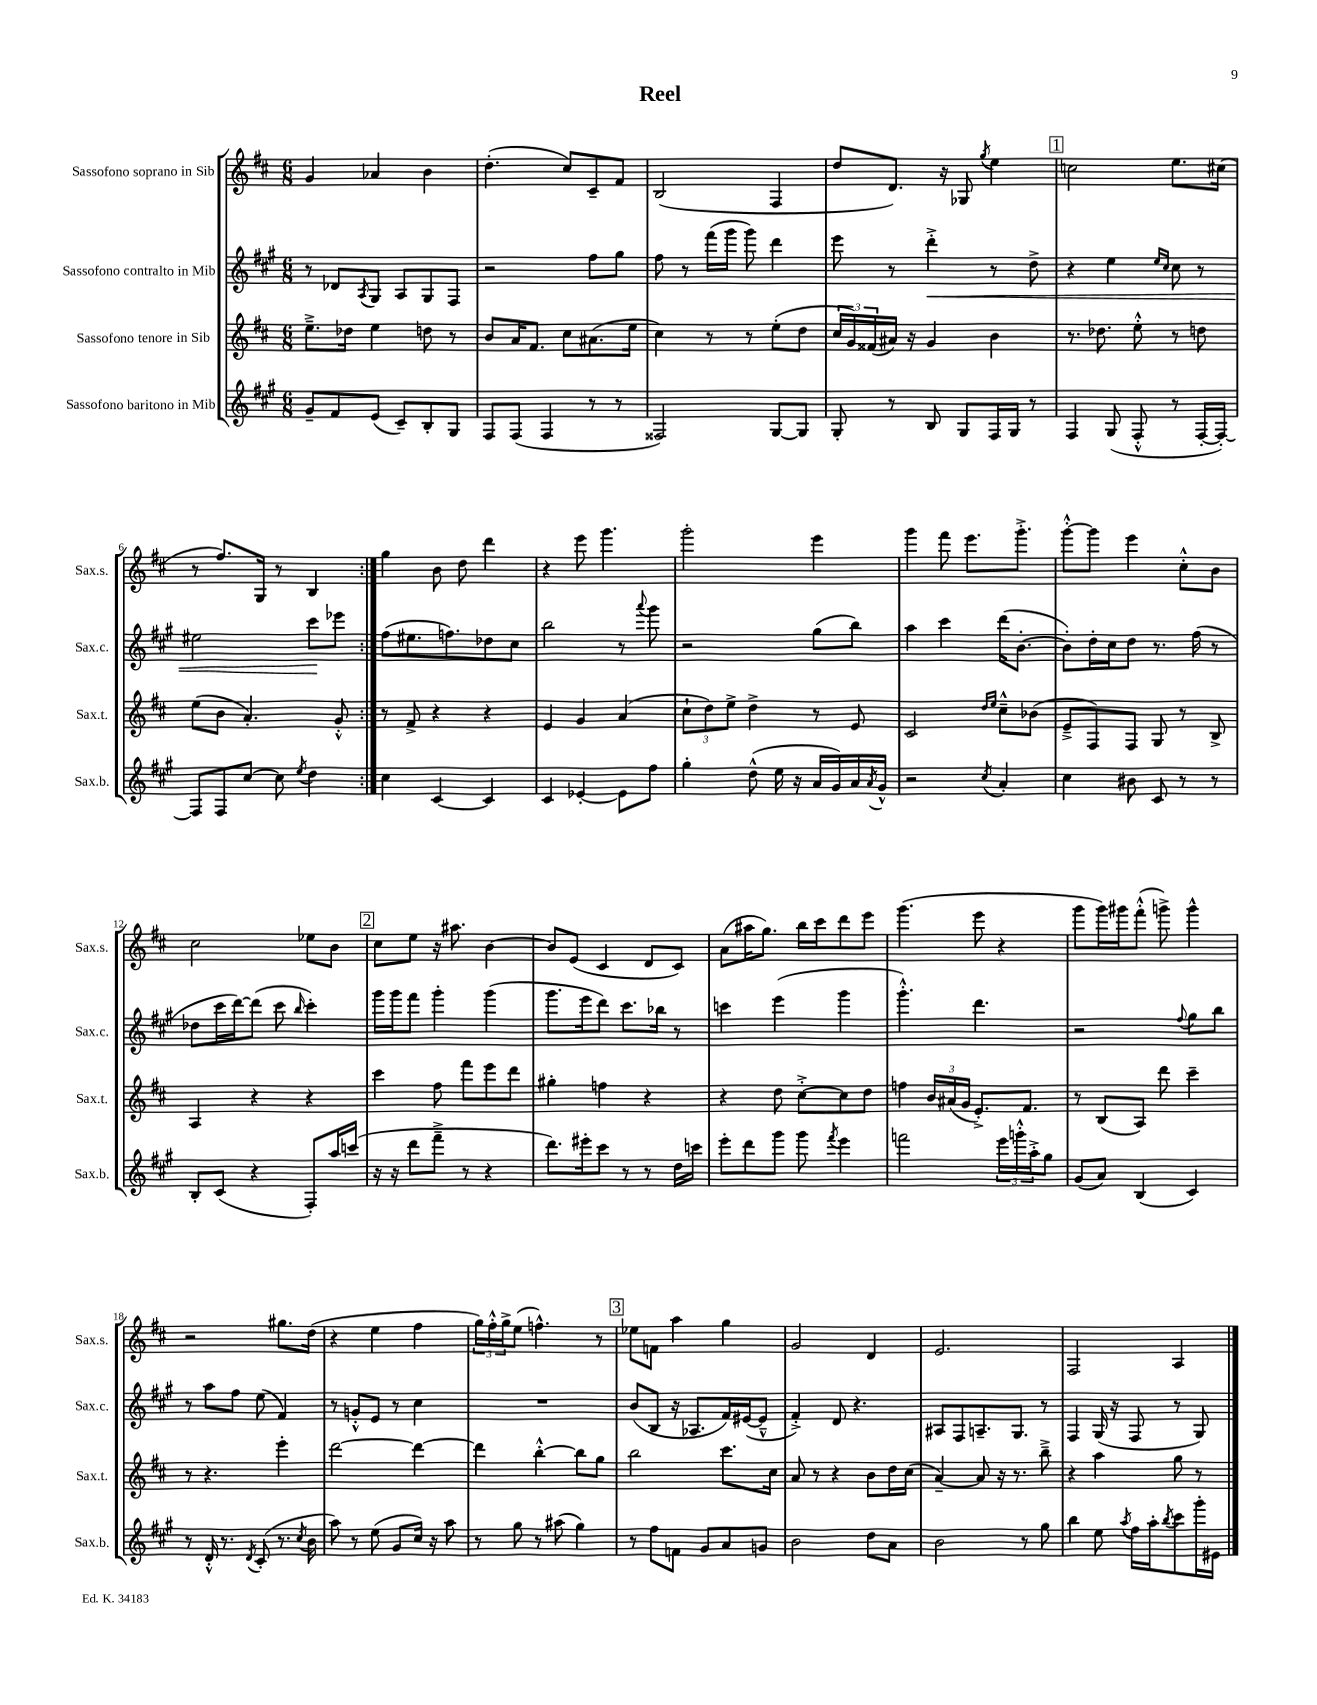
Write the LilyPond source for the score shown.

\header { title = "Reel" }
<<
\new StaffGroup <<
\new Staff = "s0" \with { instrumentName = "Sassofono soprano in Sib" shortInstrumentName = "Sax.s." } {
    \clef treble \key d \major \numericTimeSignature \time 6/8
    \repeat volta 2 { g'4 aes'4 b'4 |
    d''4.-.( cis''8) cis'8-- fis'8 |
    b2( fis4 |
    d''8 d'8.) r16 ges8 \acciaccatura { g''8 } e''4 |
    \mark \markup { \box "1" } c''2 e''8. cis''16( |
    r8 fis''8.) g16 r8 b4 | }
    g''4 b'8 d''8 d'''4 |
    r4 e'''8 g'''4. |
    g'''2-. e'''4 |
    g'''4 fis'''8 e'''8. g'''8.-.-> |
    g'''8~-.-^ g'''8 e'''4 cis''8-.-^ b'8 |
    cis''2 ees''8 b'8 |
    \mark \markup { \box "2" } cis''8 e''8 r16 ais''8. b'4~ |
    b'8 e'8( cis'4 d'8 cis'8) |
    a'8( ais''16 g''8.) b''16 cis'''16 d'''8 e'''8 |
    g'''4.( e'''8 r4 |
    g'''8 g'''16) gis'''16 fis'''8-.-^( g'''8->) g'''4-^ |
    r2 gis''8. d''16( |
    r4 e''4 fis''4 |
    \tuplet 3/2 { g''16) fis''16-.-^ g''16-> } e''8( f''4.-^) r8 |
    \mark \markup { \box "3" } ees''8 f'8 a''4 g''4 |
    g'2 d'4 |
    e'2. |
    fis2 a4 \bar "|." |
}
\new Staff = "s1" \with { instrumentName = "Sassofono contralto in Mib" shortInstrumentName = "Sax.c." } {
    \clef treble \key a \major \numericTimeSignature \time 6/8
    \repeat volta 2 { r8 des'8 \acciaccatura { a8 } gis8 a8 gis8 fis8 |
    r2 fis''8 gis''8 |
    fis''8 r8 fis'''16( gis'''16 gis'''8) d'''4 |
    e'''8 r8 d'''4-.->\< r8 d''8-> |
    \mark \markup { \box "1" } r4 e''4 \grace { e''16 cis''16 } cis''8 r8 |
    eis''2 cis'''8\! ees'''8 | }
    fis''8( eis''8. f''8.) des''8 cis''8 |
    b''2 r8 \appoggiatura { a'''8 } gis'''8 |
    r2 gis''8( b''8) |
    a''4 cis'''4 d'''16( b'8.~-. |
    b'8-.) d''16-. cis''16 d''8 r8. fis''16( r8 |
    des''8 cis'''16 d'''16~) d'''8( cis'''8 \grace { b''16 } cis'''4-.) |
    \mark \markup { \box "2" } gis'''16 gis'''16 fis'''8 gis'''4-. gis'''4( |
    gis'''8. e'''16 d'''8) cis'''8. bes''16 r8 |
    c'''4 e'''4( gis'''4 |
    gis'''4.-.-^) d'''4. |
    r2 \appoggiatura { fis''8 } gis''8 b''8 |
    r8 a''8 fis''8 e''8( fis'4) |
    r8 g'8-.-^ e'8 r8 cis''4 |
    R2. |
    \mark \markup { \box "3" } b'8( b8 r16 aes8. fis'16) eis'16~( eis'8---^ |
    fis'4-.->) d'8 r4. |
    ais8 fis8 a8.-- gis8. r8 |
    fis4 gis16( r16 fis8 r8 gis8) \bar "|." |
}
\new Staff = "s2" \with { instrumentName = "Sassofono tenore in Sib" shortInstrumentName = "Sax.t." } {
    \clef treble \key d \major \numericTimeSignature \time 6/8
    \repeat volta 2 { e''8.---> des''16 e''4 d''8 r8 |
    b'8 a'16 fis'8. cis''8 ais'8.( e''16 |
    cis''4) r8 r8 e''8-.( d''8 |
    \tuplet 3/2 { cis''16 g'16) fisis'16( } ais'16) r16 g'4 b'4 |
    \mark \markup { \box "1" } r8. des''8. e''8-.-^ r8 d''8 |
    e''8( b'8 a'4.-.) g'8-.-^ | }
    r8 fis'8-> r4 r4 |
    e'4 g'4 a'4( |
    \tuplet 3/2 { cis''8-! d''8) e''8-> } d''4-> r8 e'8 |
    cis'2 \grace { d''16 e''16 } cis''8---^ bes'8( |
    e'8---> fis8) fis8 g8 r8 b8-> |
    a4 r4 r4 |
    \mark \markup { \box "2" } cis'''4 fis''8 fis'''8 e'''8 d'''8 |
    gis''4-. f''4 r4 |
    r4 d''8 cis''8~-.-> cis''8 d''8 |
    f''4 \tuplet 3/2 { b'16 ais'16( g'16 } e'8.-.->) fis'8. |
    r8 b8( a8) d'''8 cis'''4-- |
    r8 r4. e'''4-. |
    d'''2~ d'''4~ |
    d'''4 b''4~-.-^ b''8 g''8 |
    \mark \markup { \box "3" } b''2 cis'''8. cis''16 |
    a'8 r8 r4 b'8 d''16 cis''16( |
    a'4~--) a'8 r16 r8. b''8---> |
    r4 a''4 g''8 r8 \bar "|." |
}
\new Staff = "s3" \with { instrumentName = "Sassofono baritono in Mib" shortInstrumentName = "Sax.b." } {
    \clef treble \key a \major \numericTimeSignature \time 6/8
    \repeat volta 2 { gis'8-- fis'8 e'8( cis'8--) b8-. gis8 |
    fis8 fis8( fis4 r8 r8 |
    fisis2) gis8~ gis8 |
    gis8-. r8 b8 gis8 fis16 gis16 r8 |
    \mark \markup { \box "1" } fis4 gis8( fis8-.-^ r8 fis16~-. fis16~-.) |
    fis8 fis8 cis''8~ cis''8 \acciaccatura { e''8 } d''4 | }
    cis''4 cis'4~ cis'4 |
    cis'4 ees'4~-. ees'8 fis''8 |
    gis''4-. d''8-^( e''16 r16 a'16 gis'16) a'16 \acciaccatura { a'8 } gis'16-^ |
    r2 \acciaccatura { cis''8 } a'4-. |
    cis''4 bis'8 cis'8 r8 r8 |
    b8-. cis'8( r4 fis8-.) a''16 c'''16( |
    \mark \markup { \box "2" } r16 r16 d'''8 fis'''8---> r8 r4 |
    d'''8.) eis'''16-. cis'''8 r8 r8 d''16 c'''16 |
    e'''8-. d'''8 gis'''8 gis'''8 \acciaccatura { fis'''8 } e'''4 |
    f'''2 \tuplet 3/2 { e'''16 g'''16-.-^ a''16-.-> } gis''8 |
    gis'8( a'8) b4( cis'4) |
    r8 d'16-.-^ r8. \acciaccatura { d'8 } cis'8-.( r8. \acciaccatura { cis''8 } b'16 |
    a''8) r8 e''8( gis'8 cis''16) r16 a''8 |
    r8 gis''8 r8 ais''8( gis''4) |
    \mark \markup { \box "3" } r8 fis''8 f'8 gis'8 a'8 g'8 |
    b'2 d''8 a'8 |
    b'2 r8 gis''8 |
    b''4 e''8 \acciaccatura { a''8 } fis''16 a''16-. \acciaccatura { b''8 } cis'''8 gis'''16-. eis'16 \bar "|." |
}
>>
>>
